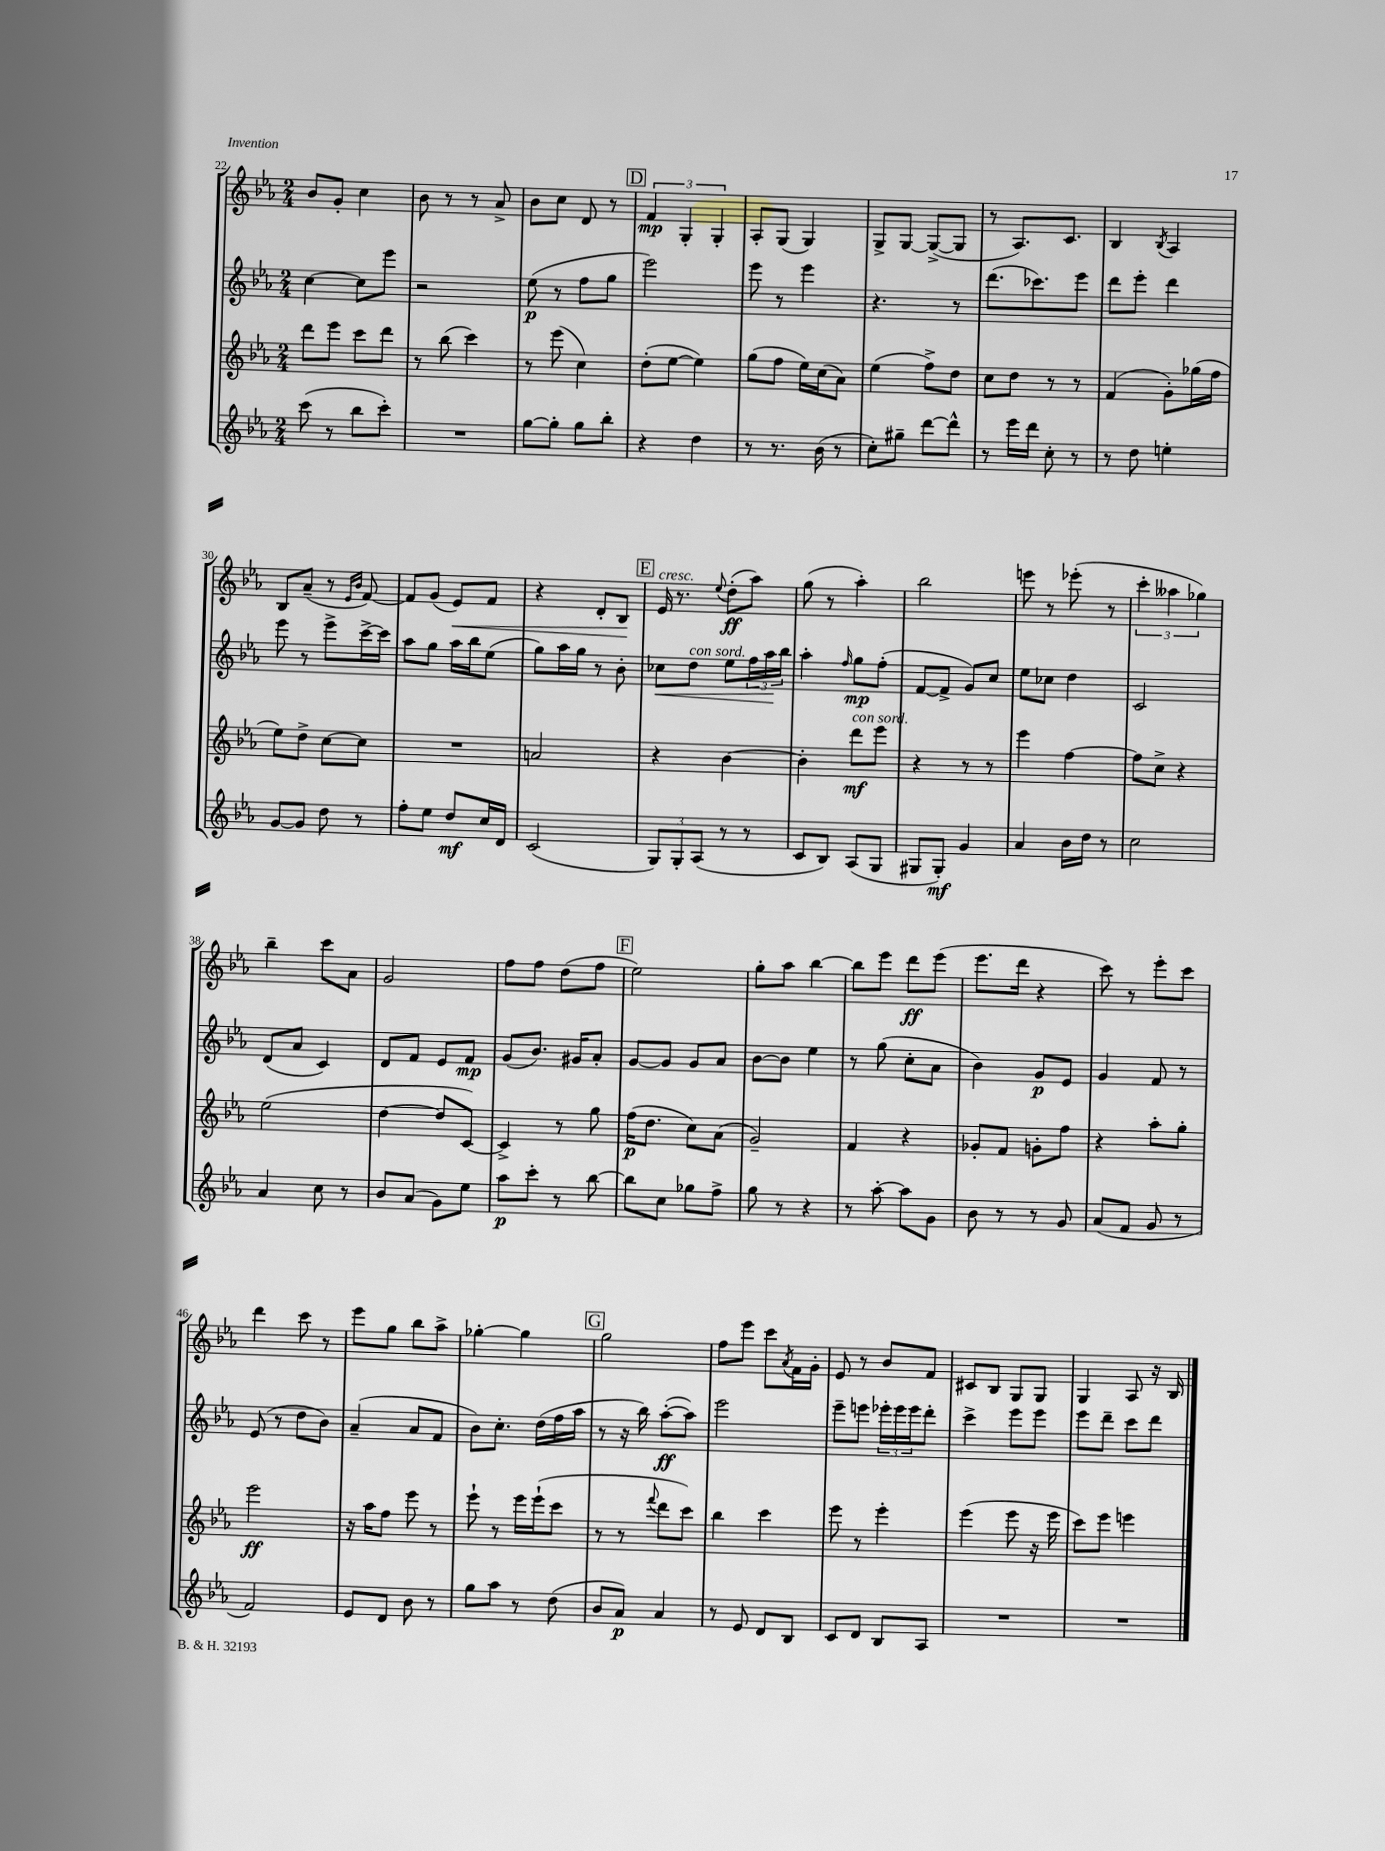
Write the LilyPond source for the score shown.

<<
\new StaffGroup <<
\new Staff = "s0" {
    \clef treble \key ees \major \numericTimeSignature \time 2/4
    bes'8 g'8-. c''4 |
    bes'8 r8 r8 aes'8-> |
    bes'8 c''8 d'8 r8 |
    \mark \markup { \box "D" } \tuplet 3/2 { f'4\mp g4-. g4-. } |
    aes8-. g8( g4) |
    g8-> g8~ g8~->( g8 |
    r8 aes8.) c'8. |
    bes4 \acciaccatura { bes8 } aes4 |
    bes8 aes'8--( r8 \grace { ees'16 bes'16 } f'8~) |
    f'8 g'8( ees'8\<) f'8 |
    r4 d'8-. bes8\! |
    \mark \markup { \box "E" } ees'16^\markup { \italic "cresc." } r8. \appoggiatura { ees''8 } d''8-.\ff( aes''8) |
    g''8( r8 aes''4-.) |
    bes''2 |
    e'''8 r8 ees'''8-.( r8 |
    \tuplet 3/2 { c'''4-. aeses''4 ges''4) } |
    bes''4-- c'''8 aes'8 |
    g'2 |
    f''8 f''8 d''8( f''8 |
    \mark \markup { \box "F" } ees''2) |
    g''8-. aes''8 bes''4~ |
    bes''8 ees'''8 d'''8\ff ees'''8( |
    ees'''8. d'''16 r4 |
    c'''8) r8 ees'''8-. c'''8 |
    d'''4 c'''8 r8 |
    ees'''8 g''8 bes''8 aes''8-> |
    ges''4~-. ges''4 |
    \mark \markup { \box "G" } g''2 |
    f''8 ees'''8 c'''8 \acciaccatura { aes'8 } f'16 g'16-. |
    ees'8 r8 bes'8 f'8 |
    cis'8 bes8 g8 g8 |
    g4 aes8 r16 bes16 \bar "|." |
}
\new Staff = "s1" {
    \clef treble \key ees \major \numericTimeSignature \time 2/4
    c''4~ c''8 ees'''8 |
    r2 |
    ees''8\p( r8 f''8 g''8 |
    \mark \markup { \box "D" } ees'''2) |
    ees'''8 r8 ees'''4 |
    r4. r8 |
    d'''8.( ces'''8.) ees'''8 |
    d'''8 ees'''8-. d'''4 |
    ees'''8 r8 ees'''8-> c'''16~-> c'''16 |
    aes''8 g''8 aes''16 bes''16 ees''8( |
    g''8) aes''16 g''16 r8 bes'8-. |
    \mark \markup { \box "E" } ces''8\< d''8^\markup { \italic "con sord." } ees''8 \tuplet 3/2 { f''16 aes''16\! bes''16 } |
    aes''4-. \grace { f''16 } g''8\mp f''8-.( |
    f'8~ f'8-> g'8) c''8 |
    ees''8 ces''8 d''4 |
    c'2 |
    d'8( aes'8 c'4) |
    d'8 f'8 ees'8 f'8\mp |
    g'8( bes'8.) gis'16 aes'8-. |
    \mark \markup { \box "F" } g'8~ g'8 g'8 aes'8 |
    bes'8~ bes'8 ees''4 |
    r8 g''8( c''8-. aes'8 |
    bes'4) g'8\p ees'8 |
    g'4 f'8 r8 |
    ees'8( r8 d''8 bes'8) |
    aes'4--( aes'8 f'8 |
    bes'8) c''8.-. d''16( f''16 aes''16 |
    \mark \markup { \box "G" } r8 r16 bes''16) aes''8~-.\ff( aes''8) |
    ees'''2 |
    ees'''8-- e'''8 \tuplet 3/2 { ees'''16-. ees'''16 ees'''16 } d'''8-. |
    c'''4-> ees'''8 ees'''8 |
    ees'''8 d'''8-- c'''8 d'''8 \bar "|." |
}
\new Staff = "s2" {
    \clef treble \key ees \major \numericTimeSignature \time 2/4
    d'''8 ees'''8 c'''8 d'''8 |
    r8 bes''8( c'''4) |
    r8 ees'''8( c''4) |
    \mark \markup { \box "D" } d''8-.( ees''8~ ees''4) |
    g''8( f''8 ees''16) c''16( aes'8) |
    ees''4( f''8->) d''8 |
    c''8 d''8 r8 r8 |
    f'4( g'8-.) ges''16( f''16 |
    ees''8) d''8-> c''8~ c''8 |
    R2 |
    a'2 |
    \mark \markup { \box "E" } r4 bes'4~ |
    bes'4-. d'''8\mf^\markup { \italic "con sord." } ees'''8 |
    r4 r8 r8 |
    ees'''4 f''4~ |
    f''8 c''8-> r4 |
    ees''2( |
    d''4~ d''8 c'8~) |
    c'4-> r8 g''8 |
    \mark \markup { \box "F" } f''16\p( d''8. c''8) aes'8( |
    g'2--) |
    f'4 r4 |
    ges'8-. f'8 g'8-. f''8 |
    r4 aes''8-. g''8-. |
    ees'''2\ff |
    r16 aes''16 f''8 ees'''8 r8 |
    ees'''8-! r8 ees'''16 ees'''16-!( c'''8 |
    \mark \markup { \box "G" } r8 r8 \appoggiatura { f'''8 } d'''8 c'''8) |
    bes''4 c'''4 |
    ees'''8 r8 ees'''4-. |
    ees'''4( ees'''8 r16 ees'''16 |
    c'''8) ees'''8 e'''4 \bar "|." |
}
\new Staff = "s3" {
    \clef treble \key ees \major \numericTimeSignature \time 2/4
    c'''8( r8 bes''8 c'''8-.) |
    R2 |
    g''8~ g''8-. g''8 bes''8-. |
    \mark \markup { \box "D" } r4 d''4 |
    r8 r8. bes'16( r8 |
    c''8-.) gis''8-- d'''8~ d'''8-^ |
    r8 ees'''16 d'''16 c''8-. r8 |
    r8 d''8 e''4-. |
    g'8~ g'8 d''8 r8 |
    f''8-. ees''8 d''8\mf c''16 d'16 |
    c'2( |
    \mark \markup { \box "E" } \tuplet 3/2 { g8) g8-. aes8( } r8 r8 |
    c'8 bes8) aes8( g8 |
    gis8 gis8-.\mf) g'4 |
    aes'4 bes'16 d''16 r8 |
    c''2 |
    aes'4 c''8 r8 |
    bes'8 aes'8( g'8) ees''8 |
    aes''8\p c'''8-. r8 bes''8~ |
    \mark \markup { \box "F" } bes''8 c''8 ges''8 f''8-> |
    g''8 r8 r4 |
    r8 aes''8~-. aes''8 g'8 |
    bes'8 r8 r8 g'8 |
    aes'8( f'8 g'8 r8 |
    f'2) |
    ees'8 d'8 bes'8 r8 |
    g''8 aes''8 r8 d''8( |
    \mark \markup { \box "G" } bes'8 aes'8\p) aes'4 |
    r8 ees'8 d'8 bes8 |
    c'8 d'8 bes8 aes8 |
    R2 |
    R2 \bar "|." |
}
>>
>>
\layout { \context { \Score currentBarNumber = #22 } }
